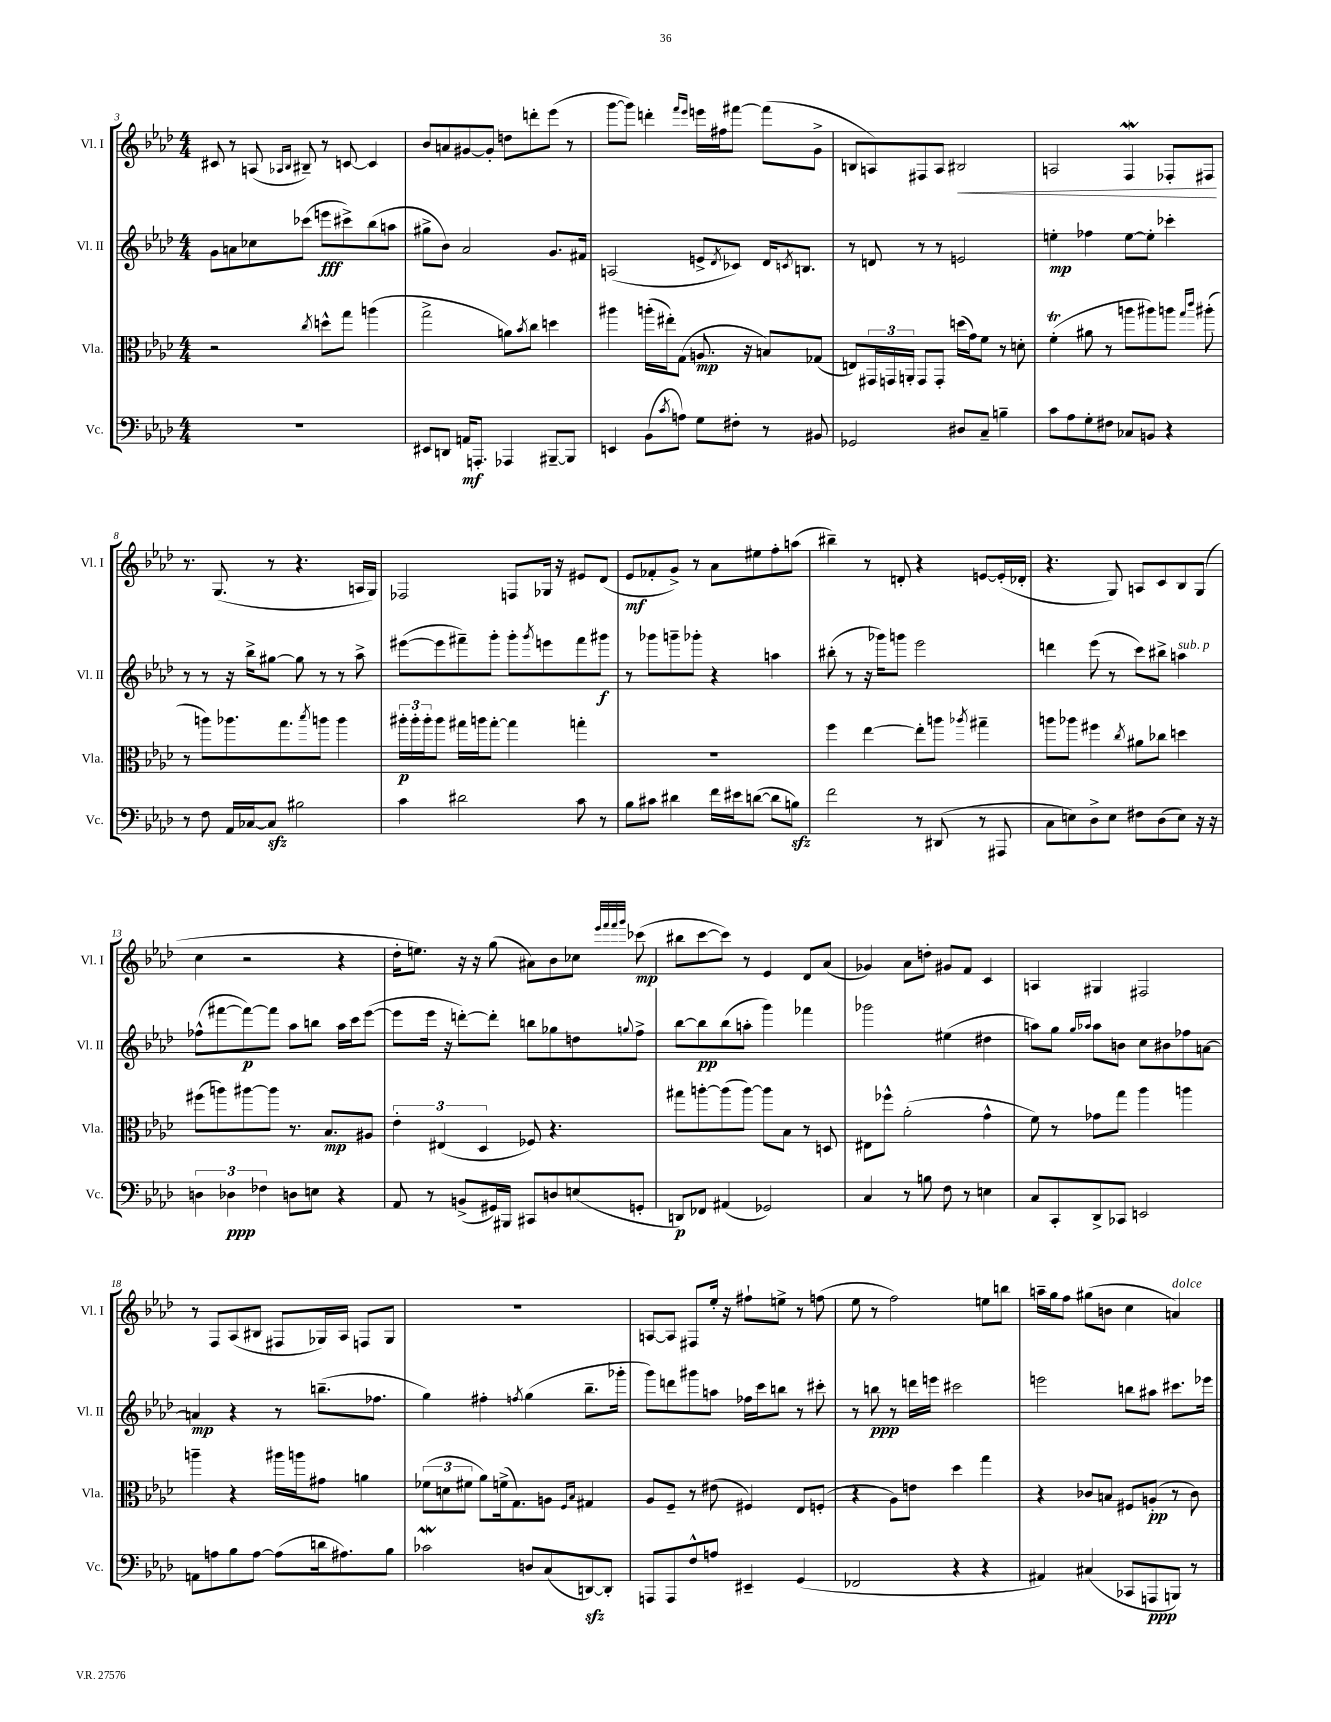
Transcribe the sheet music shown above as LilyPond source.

<<
\new StaffGroup <<
\new Staff = "s0" \with { instrumentName = "Vl. I" shortInstrumentName = "Vl. I" } {
    \clef treble \key aes \major \numericTimeSignature \time 4/4
    cis'8 r8 a8( \grace { aes16 bes16 } bis8--) r8 c'8~ c'4 |
    bes'8 a'8 gis'8~ gis'8-. d''8 d'''8-. ees'''8( r8 |
    g'''8~ g'''8) d'''4-. \grace { f'''16 ees'''16 } e'''16 fis''16 fis'''8~ fis'''8( g'8-> |
    b8 a8) fis8 a8 bis2\< |
    a2 f4\mordent fes8-. fis8\! |
    r8. g8.( r8 r4. a16 g16) |
    fes2 f8 ges16 r16 eis'8 des'8( |
    ees'8\mf fes'8-. g'8->) r8 aes'8 eis''8 f''8-. a''8( |
    bis''4--) r8 d'8-. r4 e'8~ e'16-.( des'16-. |
    r4. g8) a8 c'8 bes8 g8( |
    c''4 r2 r4 |
    des''16-. e''8.) r16 r16 g''8( ais'8) bes'8 ces''8 \grace { ees'''32 f'''32 f'''32 g'''32 } ces'''8\mp( |
    bis''8 c'''8~ c'''8) r8 ees'4 des'8 aes'8( |
    ges'4) aes'8 d''8-. gis'8 f'8 c'4 |
    a4 gis4 fis2 |
    r8 f8 aes8( bis8 fis8 ges16) aes16 f8 ges8 |
    R1 |
    a8~ a8 fis8 ees''16-. r16 fis''8-! e''8-> r8 f''8( |
    ees''8 r8 f''2) e''8 b''8 |
    a''16-- g''16 f''8 gis''8( b'8 c''4 a'4^\markup { \italic "dolce" }) \bar "|." |
}
\new Staff = "s1" \with { instrumentName = "Vl. II" shortInstrumentName = "Vl. II" } {
    \clef treble \key aes \major \numericTimeSignature \time 4/4
    g'8 a'8 ces''8 ces'''8( e'''8\fff cis'''8->) bes''8( a''8 |
    gis''8-> bes'8) aes'2 g'8. fis'16 |
    a2( e'8-> \acciaccatura { des'8 } ces'8) des'16 \acciaccatura { c'8 } b8. |
    r8 d'8 r8 r8 e'2 |
    e''4-.\mp fes''4 e''8~ e''8-. ces'''4-. |
    r8 r8 r16 bes''16-> gis''8~ gis''8 r8 r8 aes''8-> |
    eis'''8~( eis'''8 fis'''8--) g'''8-. g'''8-. \acciaccatura { g'''8 } e'''8 fis'''8 gis'''8\f |
    r8 ges'''8 g'''8-- ges'''8-. r4 a''4 |
    bis''8-.( r8 r16 ges'''16) g'''8 ees'''2 |
    d'''4 ees'''8( r8 c'''8) bis''8-> a''4^\markup { \italic "sub. p" } |
    fes''8-^( fis'''8~ fis'''8~\p) fis'''8 aes''8 b''8 aes''16 c'''16 ees'''8~( |
    ees'''8 ees'''16 r16 d'''8~-.) d'''8-. b''8 ges''8 d''8 \appoggiatura { g''8 } f''8-> |
    bes''8~ bes''8\pp bes''8( a''8-. g'''4) fes'''4 |
    ges'''2 eis''4( dis''4 |
    a''8) g''8 \grace { g''16 aes''16 } aes''8 b'8 c''8 bis'8 fes''8 a'8~ |
    a'4\mp r4 r8 b''8.--( fes''8. |
    g''4) fis''4-. \acciaccatura { f''8 } g''4( bes''8.-- ges'''16-. |
    g'''8) d'''8 gis'''8 a''8 fes''16 c'''16 b''8 r8 cis'''8-. |
    r8 b''8\ppp r8 d'''16 e'''16 cis'''2 |
    e'''2 b''8 ais''8 cis'''8. ees'''16 \bar "|." |
}
\new Staff = "s2" \with { instrumentName = "Vla." shortInstrumentName = "Vla." } {
    \clef alto \key aes \major \numericTimeSignature \time 4/4
    r2 \acciaccatura { c''8 } d''8-^ g''8 a''4( |
    g''2-> a'8) \acciaccatura { bes'8 } c''8 d''4 |
    ais''4 a''16-.( eis''16-.) g8( a8.\mp r16 b8) ges8( |
    e8) \tuplet 3/2 { gis,16 g,16 a,16-. } g,8 g,8-. d''16( g'16) f'8 r8 d'8-. |
    f'4-.\trill( ais'8 r8 a''8 ais''8) a''8 \grace { g''16 c'''16 } ais''8-.( |
    r8 a''8) aes''8. g''8. \acciaccatura { bes''8 } a''8 a''4 |
    \tuplet 3/2 { ais''16-.\p ais''16-. ais''16-. } ais''8 gis''16 a''16 gis''8~-. gis''4 g''4-. |
    R1 |
    f''4 ees''4~ ees''8-. a''8 \acciaccatura { aes''8 } gis''4-- |
    a''8 aes''8 fis''4 \acciaccatura { c''8 } ais'8 ces''8 d''4 |
    fis''8( a''8) ais''8~ ais''8 r8. bes8.\mp ais8 |
    \tuplet 3/2 { ees'4-. eis4( des4 } fes8) r4. |
    gis''8 a''8~-. a''8( a''8~) a''8 bes8 r8 d8 |
    eis8 fes''8-^ aes'2-.( g'4-^ |
    f'8) r8 ges'8 g''8 aes''4 a''4 |
    a''4-- r4 ais''16 a''16 gis'8 a'4 |
    \tuplet 3/2 { fes'8( d'8 fis'8 } aes'8) f'16->( g8.) a8 \grace { f16 bes16 } gis4 |
    aes8 f8-- r8 eis'8( fis4) ees8 f8-.( |
    r4 aes8) e'8 des''4 g''4 |
    r4 ces'8 b8 fis8 a8-.\pp( r8 ces'8) \bar "|." |
}
\new Staff = "s3" \with { instrumentName = "Vc." shortInstrumentName = "Vc." } {
    \clef bass \key aes \major \numericTimeSignature \time 4/4
    R1 |
    eis,8 d,8 a,16\mf a,,8.-. aes,,4 bis,,8~-- bis,,8 |
    e,4 bes,8( \acciaccatura { c'8 } a8) g8 fis8-. r8 bis,8 |
    ges,2 dis8 c8-- b4-- |
    c'8 aes8 g8-. fis8 ces8 b,8 r4 |
    r8 f8 aes,16 ces16~ ces8\sfz bis2 |
    c'4 dis'2 c'8 r8 |
    bes8 cis'8 dis'4 f'16 eis'16 d'8~( d'8 b8\sfz) |
    f'2 r8 dis,8( r8 ais,,8 |
    c8 e8) des8-> e8 fis8 des8( e8) r16 r16 |
    \tuplet 3/2 { d4 des4\ppp fes4 } d8 e8 r4 |
    aes,8 r8 b,8->( gis,16) bis,,16 cis,8 d8 e8( g,8-. |
    d,8\p) fes,8 ais,4( ges,2) |
    c4 r8 b8 f8 r8 e4 |
    c8 c,8-. des,8-> ces,8 e,2 |
    a,8 a8 bes8 a8~ a8( d'16 ais8.) bes8 |
    ces'2\mordent d8 c8( d,8~\sfz) d,8-. |
    a,,8 a,,8 f8-^ a8 eis,4-- g,4( |
    fes,2 r4 r4 |
    ais,4) cis4( ces,8 a,,8\ppp b,,8) r8 \bar "|." |
}
>>
>>
\layout { \context { \Score currentBarNumber = #3 } }
